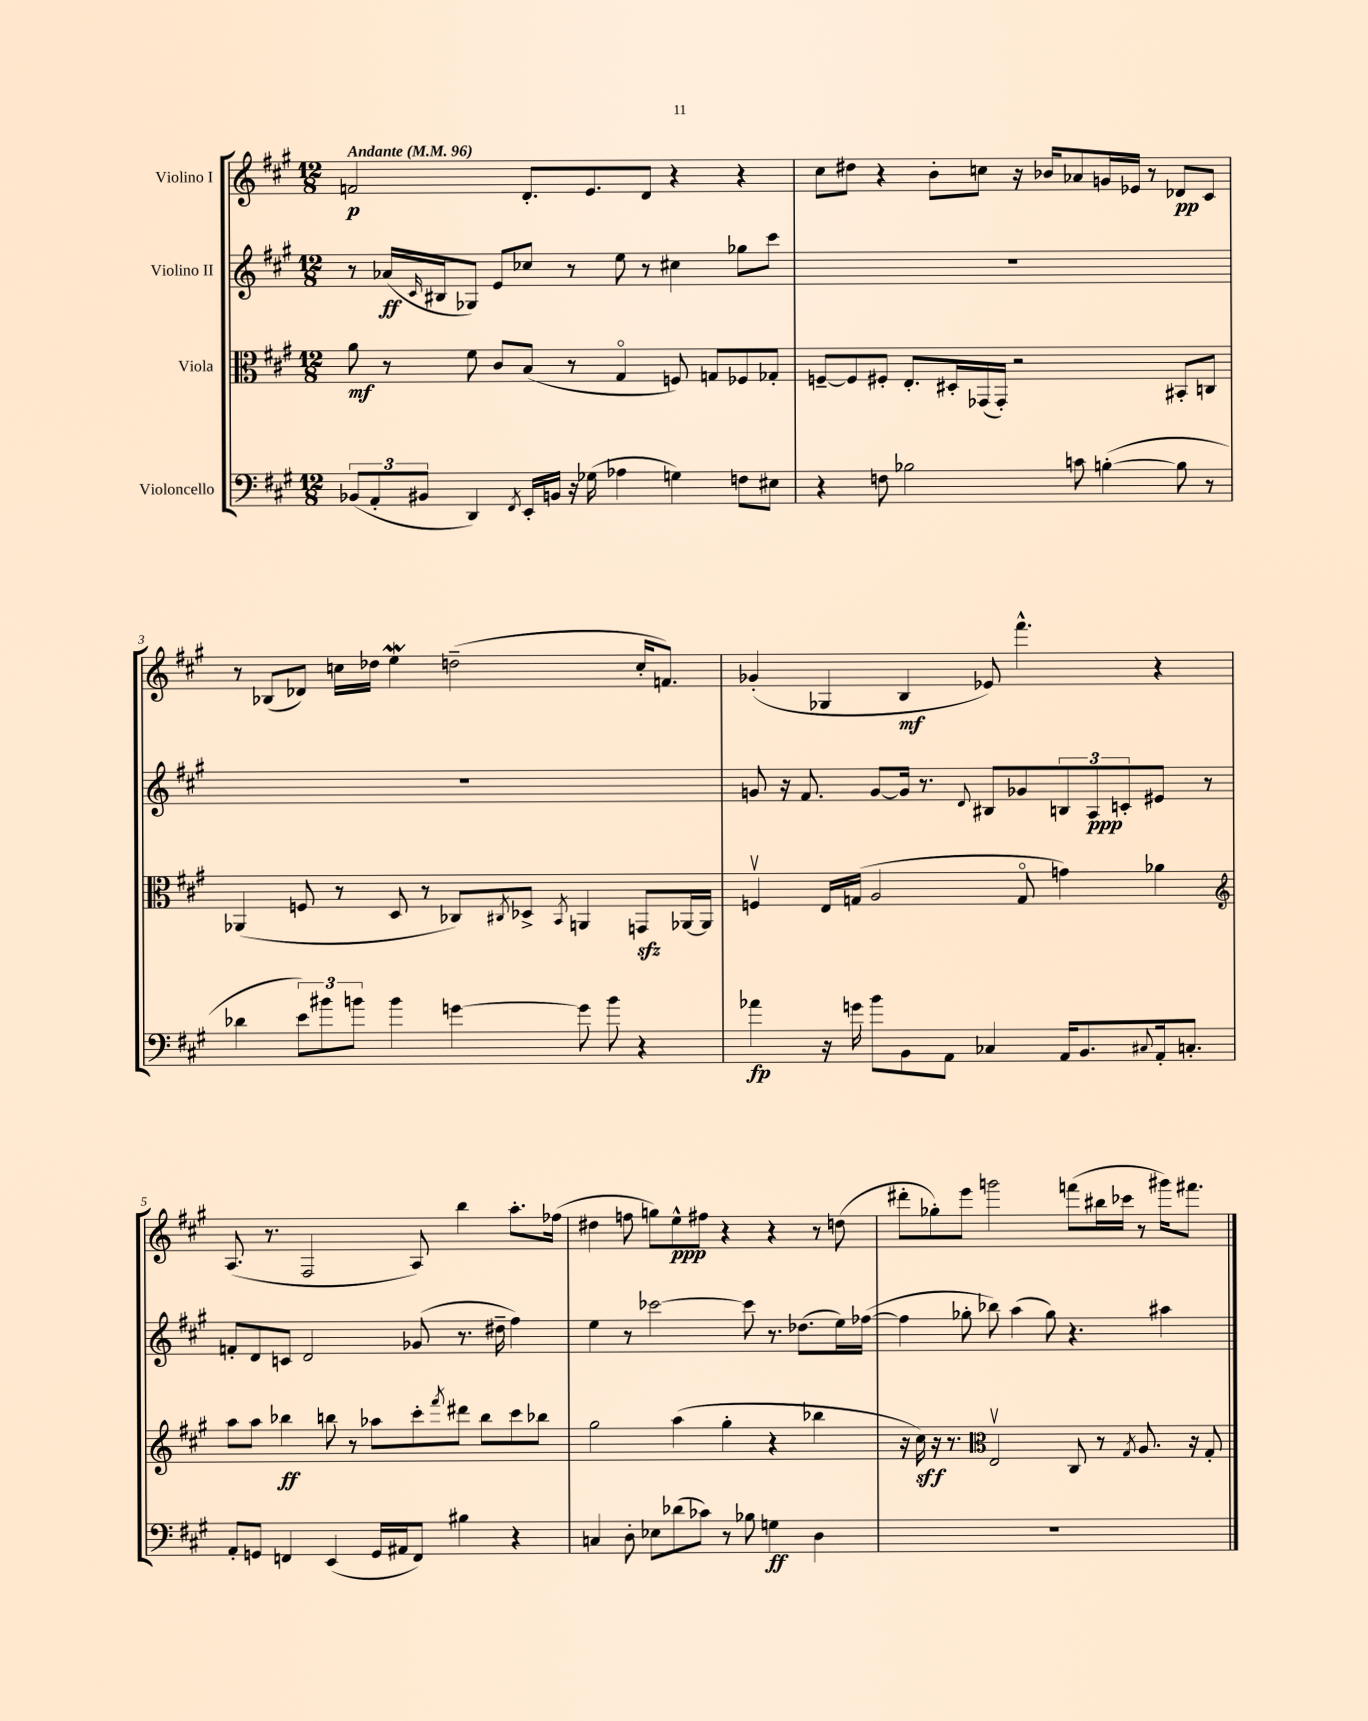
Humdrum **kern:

**kern	**kern	**kern	**kern
*staff4	*staff3	*staff2	*staff1
*clefF4	*clefC3	*clefG2	*clefG2
*k[f#c#g#]	*k[f#c#g#]	*k[f#c#g#]	*k[f#c#g#]
*M12/8	*M12/8	*M12/8	*M12/8
*MM96	*MM96	*MM96	*MM96
(12BB-/L	8a\	8r	2f/
12AA'/	.	.	.
.	8r	(16a-/LL	.
12BB#/J	.	.	.
.	.	16qqc#/	.
.	.	16B#/J	.
4DD/)	8f#\	8G-/J)	.
.	8c#/L	8e/L	.
8qFF#/	.	.	.
16EE'/LL	(8B/J	8cc-/J	8.d'/L
16BB/JJ	.	.	.
16r	8r	8r	.
(16G-\	.	.	8.e/
4A-\	4G#o/	8ee\	.
.	.	8r	8d/J
4G\)	8F/)	4cc#\	4r
.	8G/L	.	.
8F\L	8F-/	8gg-\L	4r
8E#\J	8G-'/J	8ccc#\J	.
=	=	=	=
4r	[8F~/L	1.r	8cc#\L
.	8F/]	.	8dd#\J
8F\	8F#'/J	.	4r
2B-\	8.E'/L	.	.
.	.	.	8b'\L
.	16D#'/L	.	.
.	(16GG-/	.	8cc\J
.	16GG-'/JJ)	.	.
.	2r	.	16r
.	.	.	16b-/LK
8c\	.	.	8a-/
([4B'\	.	.	16g/L
.	.	.	16e-/JJ
.	.	.	8r
8B\]	8BB#'/L	.	8d-/L
8r	8C/J	.	8c#/J
=	=	=	=
4d-\	(4AA-/	1.r	8r
.	.	.	(8B-/L
12e\L)	8F/	.	8d-/J)
12b#\	.	.	.
.	8r	.	16cc\LL
12b\J	.	.	.
.	.	.	16dd-\JJ
4b\	8D/	.	4ee\
.	8r	.	.
[4g\	8C-/L)	.	(2dd~\
.	8qC#/	.	.
.	8D-^/J	.	.
.	8qBB/	.	.
8g\]	4AA/	.	.
8b\	.	.	.
4r	8GG/L	.	16cc'/LK
.	.	.	8.f/J)
.	[16AA-/L	.	.
.	16AA-/]JJ	.	.
=	=	=	=
4a-\	4Fv/	8g/	(4g-'/
.	.	16r	.
.	.	8.f#/	.
16r	16E/LL	.	4G-/
16g\	(16G/JJ	.	.
8b\L	2A/	[8g/L	.
8BB\	.	16g/]Jk	4B/
.	.	8.r	.
8AA\J	.	.	.
.	.	8qqd/	.
4C-/	.	8B#/L	8e-/)
.	8Go/	8g-/	4.fff#^^\
16AA/LK	4g\)	12B/	.
8.BB/	.	.	.
.	.	12A/	.
.	.	12c'/	.
8qqC#/	.	.	.
16AA'/k	4a-\	8e#/J	4r
8.C'/J	.	.	.
.	.	8r	.
=	=	=	=
*	*clefG2	*	*
8AA'/L	8aa\L	8f'/L	(8.A/
8GG/J	8aa\J	8d/	.
.	.	.	8.r
4FF/	4bb-\	8c/J	.
.	.	2d/	2F#/
(4EE/	8bb\	.	.
.	8r	.	.
16GG/LL	8aa-\L	.	.
16AA#/J	.	.	.
8FF/J)	8ccc#'\	(8g-/	8A/)
.	8qfff#/	.	.
4B#\	8ddd#\J	8.r	4bb\
.	8bb\L	.	.
.	.	16dd#~\	.
4r	8ccc#\	4ff#\)	8.aa'\L
.	8bb-\J	.	.
.	.	.	(16ff-\Jk
=	=	=	=
4C/	2gg#\	4ee\	4dd#\
8D'\	.	8r	8ff\
8E-\L	.	[2ccc-\	8gg\L)
(8d-\	(4aa\	.	8ee^^\
8c-\J)	.	.	8ff#\J
8r	4gg#'\	.	4r
8B-\	.	8ccc-\]	.
4G\	4r	8.r	4r
.	.	(8.dd-\L	.
4D\	4bb-\	.	8r
.	.	16ee\L)	(8dd\
.	.	([16ff-\JJ	.
=	=	=	=
1.r	16r	4ff-\]	8ddd#'\L
.	16cc#\)	.	.
.	16r	.	8gg-'\)
.	8.r	.	.
.	.	8gg-'\	8eee\J
*	*clefC3	*	*
.	2Ev/	8bb-\)	2ggg\
.	.	(4aa\	.
.	.	8gg-\)	.
.	8C#/	4.r	(8fff\L
.	8r	.	16bb#\L
.	.	.	16ccc-\JJ
.	8qG#/	.	.
.	8.A/	.	8r
.	.	4aa#\	16ggg#\LK)
.	16r	.	8.fff#\J
.	8G#'/	.	.
==	==	==	==
*-	*-	*-	*-
